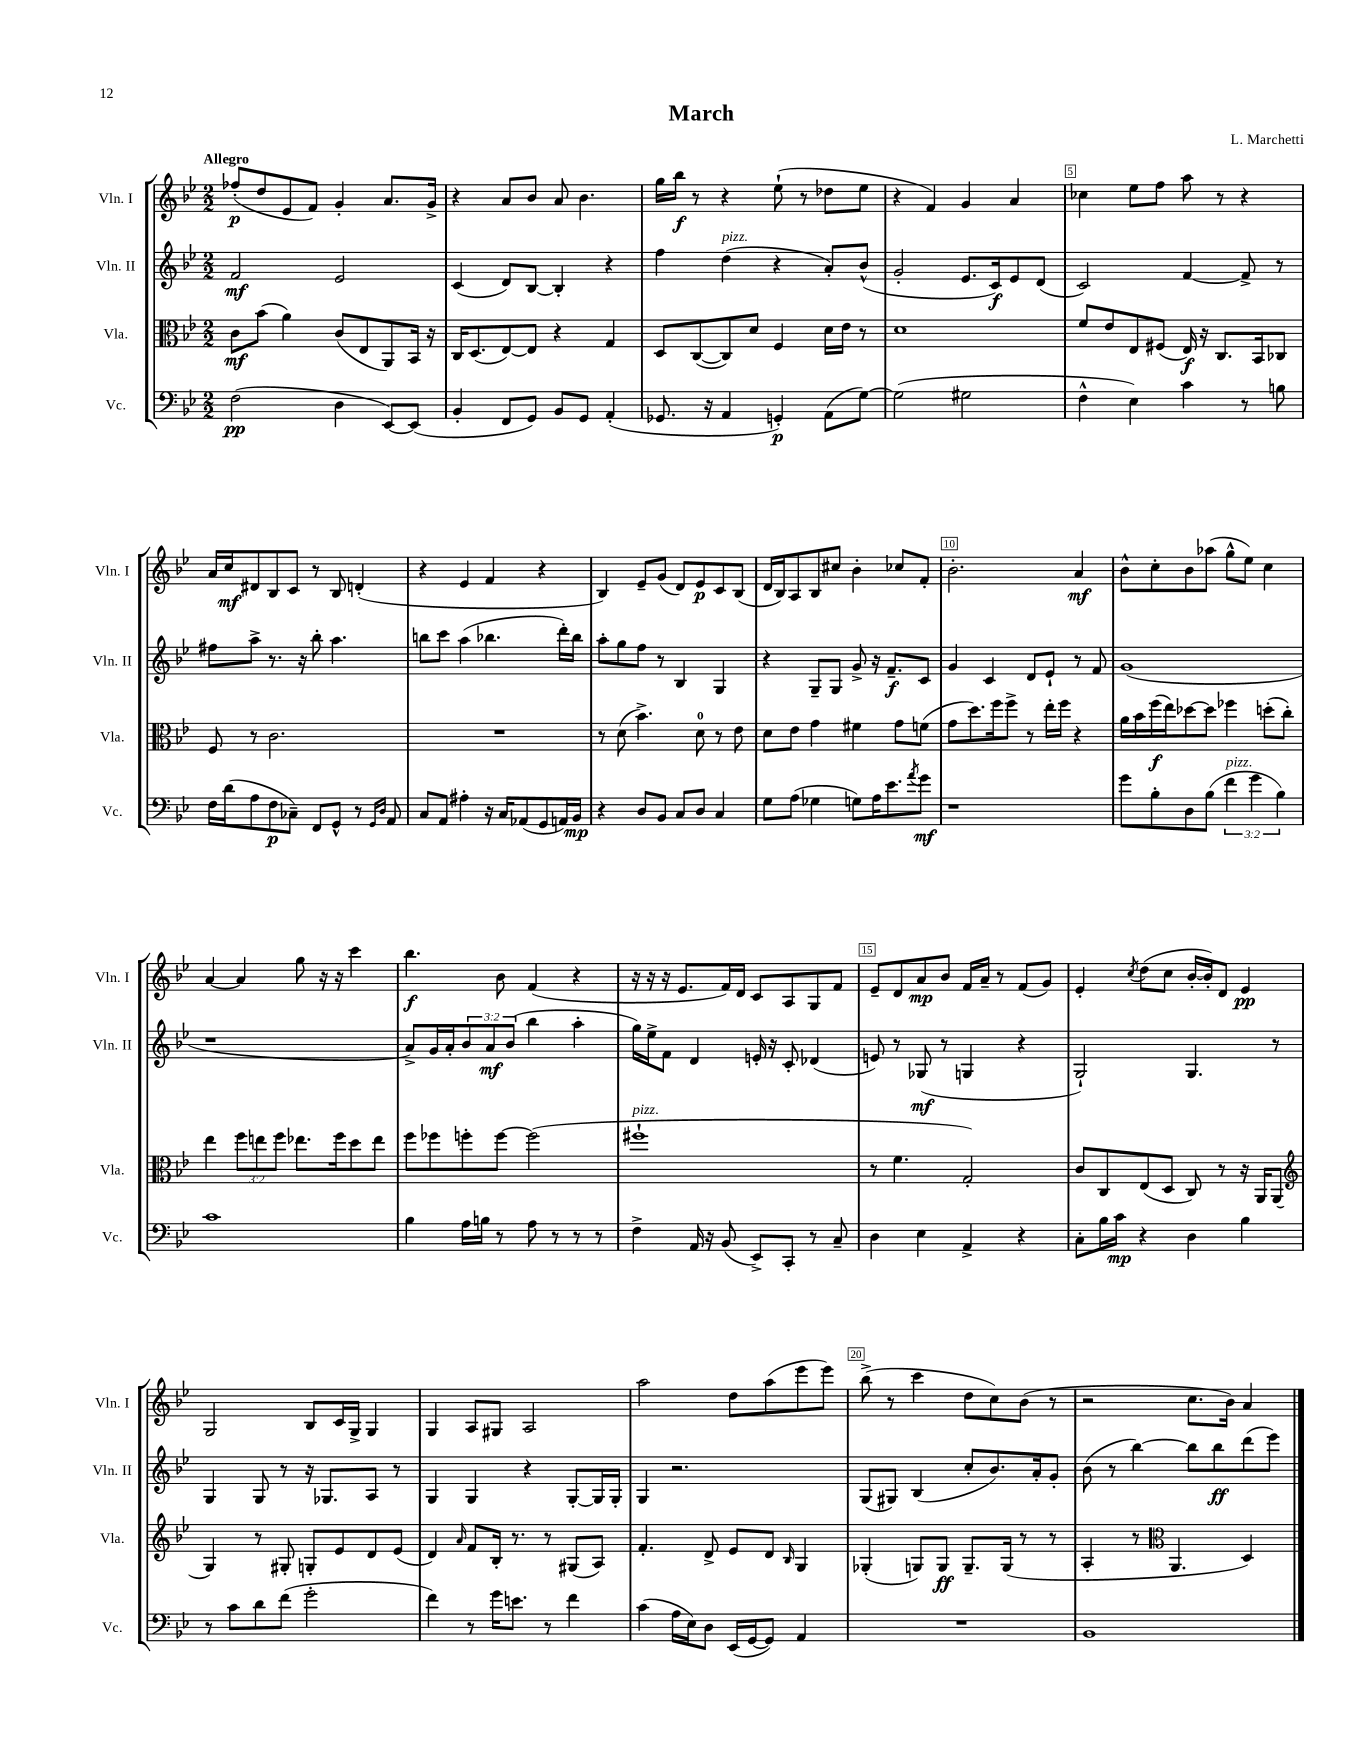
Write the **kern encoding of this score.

**kern	**dynam	**kern	**dynam	**kern	**dynam	**kern	**dynam
*part4	*part4	*part3	*part3	*part2	*part2	*part1	*part1
*staff4	*staff4	*staff3	*staff3	*staff2	*staff2	*staff1	*staff1
*I"Vc.	*	*I"Vla.	*	*I"Vln. II	*	*I"Vln. I	*
*I'Vc.	*	*I'Vla.	*	*I'Vln. II	*	*I'Vln. I	*
*clefF4	*	*clefC3	*	*clefG2	*	*clefG2	*
*k[b-e-]	*	*k[b-e-]	*	*k[b-e-]	*	*k[b-e-]	*
*M2/2	*	*M2/2	*	*M2/2	*	*M2/2	*
=1	=1	=1	=1	=1	=1	=1	=1
!	!	!	!	!	!	!LO:TX:a:B:t=Allegro	!
(2F\	pp	8c\L	mf	2f/	mf	(8ff-X'/L	p
.	.	(8b-\J	.	.	.	8dd/	.
.	.	4a\)	.	.	.	8e-/	.
.	.	.	.	.	.	8f/J)	.
4D\	.	(8c/L	.	2e-/	.	4g'/	.
.	.	8E-/	.	.	.	.	.
[8EE-/L)	.	8AA/)	.	.	.	8.a/L	.
(8EE-/J]	.	16BB-/Jk	.	.	.	.	.
.	.	16r	.	.	.	16g^/Jk	.
=2	=2	=2	=2	=2	=2	=2	=2
4BB-'/	.	16C/KL	.	(4c/	.	4r	.
.	.	(8.D/	.	.	.	.	.
8FF/L	.	[8E-/)	.	8d/L)	.	8a/L	.
8GG/J)	.	8E-/J]	.	[8B-/J	.	8b-/J	.
8BB-/L	.	4r	.	4B-'/]	.	8a/	.
8GG/J	.	.	.	.	.	4.b-\	.
(4AA'/	.	4G/	.	4r	.	.	.
=3	=3	=3	=3	=3	=3	=3	=3
8.GG-X/	.	8D/L	.	4ff\	.	16gg\LL	.
.	.	.	.	.	.	16bb-\JJ	f
.	.	([8C/	.	.	.	8r	.
16r	.	.	.	.	.	.	.
!	!	!	!	!LO:TX:a:i:t=pizz.	!	!	!
4AA/	.	8C/])	.	(4dd\	.	4r	.
.	.	8d/J	.	.	.	.	.
4GGn'/)	p	4F/	.	4r	.	(8ee-`\	.
.	.	.	.	.	.	8r	.
(8AA\L	.	16d\LL	.	8a'/L)	.	8dd-X\L	.
.	.	16e-\JJ	.	.	.	.	.
[8G\J)	.	8r	.	(8b-^^/J	.	8ee-\J	.
=4	=4	=4	=4	=4	=4	=4	=4
(2G\]	.	1d	.	2g'/	.	4r	.
.	.	.	.	.	.	4f/)	.
2G#X\	.	.	.	8.e-/L	.	4g/	.
.	.	.	.	16c/k)	f	.	.
.	.	.	.	8e-/	.	4a/	.
.	.	.	.	(8d/J	.	.	.
=5	=5	=5	=5	=5	=5	=5	=5
4F^^\	.	8f/L	.	2c/)	.	4cc-X\	.
.	.	8e-/	.	.	.	.	.
4E-\)	.	8E-/	.	.	.	8ee-\L	.
.	.	(8F#X/J	.	.	.	8ff\J	.
4c\	.	16E-/)	f	[4f/	.	8aa\	.
.	.	16r	.	.	.	.	.
.	.	8.C/L	.	.	.	8r	.
8r	.	.	.	8f^/]	.	4r	.
.	.	16BB-/k	.	.	.	.	.
8Bn\	.	8C-X/J	.	8r	.	.	.
!!LO:LB:g=z
=6	=6	=6	=6	=6	=6	=6	=6
16F\LL	.	8F/	.	8ff#X\L	.	16a/LL	.
(16d\J	.	.	.	.	.	16cc/J	mf
8A\	.	8r	.	8aa^\J	.	8d#X/	.
8F\	p	2.c\	.	8.r	.	8B-/	.
8C-X~\J)	.	.	.	.	.	8c/J	.
.	.	.	.	16r	.	.	.
8FF/L	.	.	.	8bb-'\	.	8r	.
8GG^^/J	.	.	.	4.aa\	.	8B-/	.
8r	.	.	.	.	.	(4dn'/	.
16qqGG/LL	.	.	.	.	.	.	.
16qqD/JJ	.	.	.	.	.	.	.
8AA/	.	.	.	.	.	.	.
=7	=7	=7	=7	=7	=7	=7	=7
8C/L	.	1r	.	8bbn\L	.	4r	.
8AA/J	.	.	.	8ccc\J	.	.	.
4A#X'\	.	.	.	(4aa\	.	4e-/	.
16r	.	.	.	4.bb-X\	.	4f/	.
16C/KL	.	.	.	.	.	.	.
(8AA-X/	.	.	.	.	.	.	.
8GG/	.	.	.	.	.	4r	.
16AAn/L)	.	.	.	16ddd'\LL)	.	.	.
16BB-/JJ	mp	.	.	16bb-\JJ	.	.	.
=8	=8	=8	=8	=8	=8	=8	=8
4r	.	8r	.	8aa'\L	.	4B-/)	.
.	.	(8d\	.	8gg\	.	.	.
8D/L	.	4.b-^\)	.	8ff\J	.	8e-~/L	.
8BB-/J	.	.	.	8r	.	(8g/J	.
8C/L	.	.	.	4B-/	.	8d/L)	.
8D/J	.	8d\	.	.	.	8e-/	p
4C/	.	8r	.	4G/	.	8c/	.
.	.	8e-\	.	.	.	(8B-/J	.
=9	=9	=9	=9	=9	=9	=9	=9
8G\L	.	8d\L	.	4r	.	16d/LL	.
.	.	.	.	.	.	16B-/J)	.
(8A\J	.	8e-\J	.	.	.	8A/	.
4G-X\	.	4g\	.	8G~/L	.	8B-/	.
.	.	.	.	8G/J	.	8cc#X/J	.
8Gn\L)	.	4f#X\	.	8g^/	.	4b-'\	.
16A\K	.	.	.	16r	.	.	.
8.e-\	.	.	.	8.f~/L	f	.	.
.	.	8g\L	.	.	.	8cc-X/L	.
8qa/	.	.	.	.	.	.	.
8g\J	mf	(8fn\J	.	8c/J	.	8f'/J	.
=10	=10	=10	=10	=10	=10	=10	=10
1r	.	8g\L	.	4g/	.	2.b-'\	.
.	.	8.dd\)	.	.	.	.	.
.	.	.	.	4c/	.	.	.
.	.	16ff\k	.	.	.	.	.
.	.	8ff^\J	.	.	.	.	.
.	.	8r	.	8d/L	.	.	.
.	.	16ee-'\LL	.	8e-`/J	.	.	.
.	.	16ff\JJ	.	.	.	.	.
.	.	4r	.	8r	.	4a/	mf
.	.	.	.	8f/	.	.	.
=11	=11	=11	=11	=11	=11	=11	=11
8g\L	.	16a\LL	.	(1g	.	8b-^^\L	.
.	.	16b-\	.	.	.	.	.
8B-'\	.	(16ff\	f	.	.	8cc'\	.
.	.	16ee-\J)	.	.	.	.	.
8D\	.	[8dd-X\	.	.	.	8b-\	.
(8B-\J	.	8dd-\J]	.	.	.	(8aa-X\J	.
!LO:TX:a:i:t=pizz.	!	!	!	!	!	!	!
6f\	.	4ff-X\	.	.	.	8gg^^\L	.
.	.	.	.	.	.	8ee-\J)	.
6g\	.	.	.	.	.	.	.
.	.	(8ddn'\L	.	.	.	4cc\	.
6B-\)	.	.	.	.	.	.	.
.	.	8cc'\J)	.	.	.	.	.
!!LO:LB:g=z
=12	=12	=12	=12	=12	=12	=12	=12
1c	.	4ee-\	.	1r	.	[4a/	.
.	.	12ff\L	.	.	.	4a/]	.
.	.	12een\	.	.	.	.	.
.	.	12ff\J	.	.	.	.	.
.	.	8.ee-X\L	.	.	.	8gg\	.
.	.	.	.	.	.	16r	.
.	.	16ff\k	.	.	.	16r	.
.	.	8dd\	.	.	.	4ccc\	.
.	.	8ee-\J	.	.	.	.	.
=13	=13	=13	=13	=13	=13	=13	=13
4B-\	.	8ff\L	.	8a^/L)	.	4.bb-\	f
.	.	8ff-X\	.	16g/L	.	.	.
.	.	.	.	16a'/J	.	.	.
16A\LL	.	8ffn'\	.	12b-/	.	.	.
16Bn\JJ	.	.	.	.	.	.	.
.	.	.	.	12a/	mf	.	.
8r	.	[8ff\J	.	.	.	8b-\	.
.	.	.	.	(12b-/J	.	.	.
8A\	.	(2ff\]	.	4bb-\	.	(4f/	.
8r	.	.	.	.	.	.	.
8r	.	.	.	4aa'\	.	4r	.
8r	.	.	.	.	.	.	.
=14	=14	=14	=14	=14	=14	=14	=14
!	!	!LO:TX:a:i:t=pizz.	!	!	!	!	!
4F^\	.	1ff#X`	.	16gg\LL)	.	16r	.
.	.	.	.	16ee-^\J	.	16r	.
.	.	.	.	8f\J	.	16r	.
.	.	.	.	.	.	8.e-/L	.
16AA/	.	.	.	4d/	.	.	.
16r	.	.	.	.	.	.	.
(8BB-/	.	.	.	.	.	16f/L)	.
.	.	.	.	.	.	16d/JJ	.
8EE-^/L)	.	.	.	16en'/	.	8c/L	.
.	.	.	.	16r	.	.	.
8CC'/J	.	.	.	8c'/	.	8A/	.
8r	.	.	.	(4d-X/	.	8G/	.
8C~/	.	.	.	.	.	8f/J	.
=15	=15	=15	=15	=15	=15	=15	=15
4D\	.	8r	.	8en/)	.	8e-~/L	.
.	.	4.f\	.	8r	.	8d/	.
4E-\	.	.	.	(8G-X/	mf	8a/	mp
.	.	.	.	8r	.	8b-/J	.
4AA^/	.	2G'/)	.	4Gn/	.	16f/LL	.
.	.	.	.	.	.	16a~/JJ	.
.	.	.	.	.	.	8r	.
4r	.	.	.	4r	.	(8f/L	.
.	.	.	.	.	.	8g/J)	.
=16	=16	=16	=16	=16	=16	=16	=16
8C'\L	.	8c/L	.	2G`/)	.	4e-'/	.
16B-\L	.	8C/	.	.	.	.	.
16c\JJ	mp	.	.	.	.	.	.
.	.	.	.	.	.	8qcc/	.
4r	.	(8E-/	.	.	.	(8dd\L	.
.	.	8D/J	.	.	.	8cc\J	.
4D\	.	8C/)	.	4.G/	.	[16b-'/LL	.
.	.	.	.	.	.	16b-'/J])	.
.	.	8r	.	.	.	8d/J	.
4B-\	.	16r	.	.	.	4e-/	pp
.	.	16AA/KL	.	.	.	.	.
.	.	(8AA/J	.	8r	.	.	.
!!LO:LB:g=z
=17	=17	=17	=17	=17	=17	=17	=17
*	*	*clefG2	*	*	*	*	*
8r	.	4G/)	.	4G/	.	2G/	.
8c\L	.	.	.	.	.	.	.
8d\	.	8r	.	8G/	.	.	.
(8f\J	.	8G#X'/	.	8r	.	.	.
2g'\	.	8Gn'/L	.	16r	.	8B-/L	.
.	.	.	.	8.G-X/L	.	.	.
.	.	8e-/	.	.	.	16c/L	.
.	.	.	.	.	.	16G^/JJ	.
.	.	8d/	.	8A/J	.	4G/	.
.	.	(8e-/J	.	8r	.	.	.
=18	=18	=18	=18	=18	=18	=18	=18
4f\)	.	4d/)	.	4G/	.	4G/	.
.	.	16qqa/	.	.	.	.	.
8r	.	8f/L	.	4G/	.	8A/L	.
16g\KL	.	16B-'/Jk	.	.	.	8G#X/J	.
8.en\J	.	8.r	.	.	.	.	.
.	.	.	.	4r	.	2A/	.
8r	.	8r	.	.	.	.	.
4f\	.	(8G#X/L	.	[8G'/L	.	.	.
.	.	8A/J)	.	16G/L]	.	.	.
.	.	.	.	16G'/JJ	.	.	.
=19	=19	=19	=19	=19	=19	=19	=19
(4c\	.	4.f'/	.	4G/	.	2aa\	.
16A\LL	.	.	.	2.r	.	.	.
16E-\J)	.	.	.	.	.	.	.
8D\J	.	8d^/	.	.	.	.	.
(16EE-/LL	.	8e-/L	.	.	.	8dd\L	.
[16GG/J	.	.	.	.	.	.	.
8GG/J])	.	8d/J	.	.	.	(8aa\	.
.	.	16qqB-/	.	.	.	.	.
4AA/	.	4G/	.	.	.	8eee-\	.
.	.	.	.	.	.	8eee-\J)	.
=20	=20	=20	=20	=20	=20	=20	=20
1r	.	(4G-X'/	.	(8G/L	.	(8bb-^\	.
.	.	.	.	8G#X/J)	.	8r	.
.	.	8Gn/L)	.	(4B-/	.	4ccc\	.
.	.	8G/J	ff	.	.	.	.
.	.	8.G~/L	.	8cc'/L	.	8dd\L	.
.	.	.	.	8.b-/)	.	8cc\)	.
.	.	(16G/Jk	.	.	.	.	.
.	.	8r	.	.	.	(8b-\J	.
.	.	.	.	16a'/k	.	.	.
.	.	8r	.	8g'/J	.	8r	.
=21	=21	=21	=21	=21	=21	=21	=21
1BB-	.	4A'/	.	(8b-\	.	2r	.
.	.	.	.	8r	.	.	.
.	.	8r	.	[4bb-\)	.	.	.
*	*	*clefC3	*	*	*	*	*
.	.	4.AA/	.	.	.	.	.
.	.	.	.	8bb-\L]	.	8.cc\L	.
.	.	.	.	8bb-\	ff	.	.
.	.	.	.	.	.	16b-\Jk)	.
.	.	4D/)	.	(8ddd\	.	4a/	.
.	.	.	.	8eee-\J)	.	.	.
==	==	==	==	==	==	==	==
*-	*-	*-	*-	*-	*-	*-	*-
